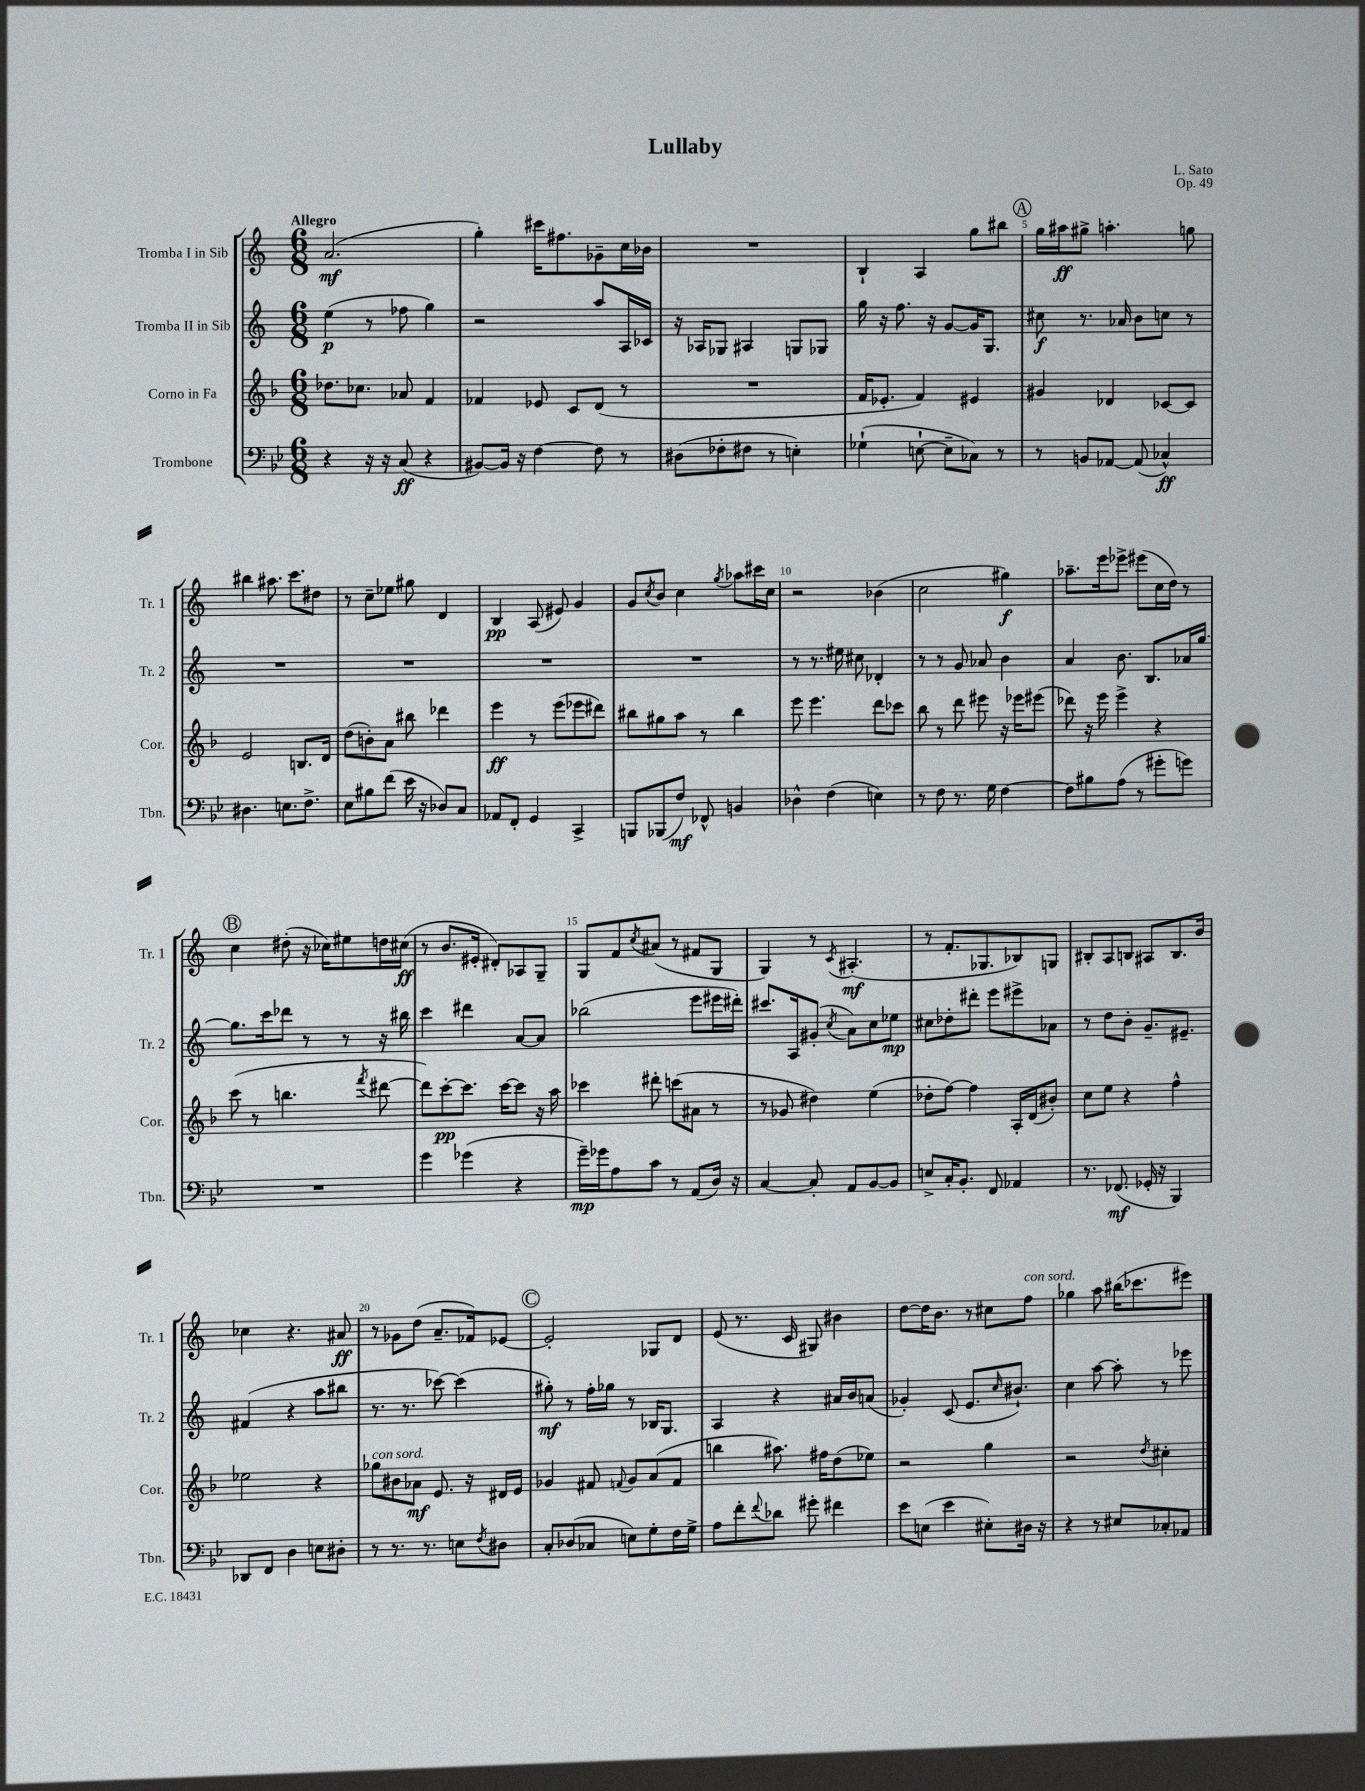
\header { title = "Lullaby" composer = "L. Sato" opus = "Op. 49" }
<<
\new StaffGroup <<
\new Staff = "s0" \with { instrumentName = "Tromba I in Sib" shortInstrumentName = "Tr. 1" } {
    \clef treble \key c \major \numericTimeSignature \time 6/8 \tempo "Allegro"
    a'2.\mf( |
    g''4-.) cis'''16 fis''8. ges'8-- c''16 bes'16 |
    R2. |
    b4-! a4 g''8 bis''8 |
    \mark \markup { \circle "A" } g''16 ais''16\ff gis''8-> a''4.-. g''8 |
    bis''4 ais''8. c'''8. dis''8 |
    r8 c''8-- ees''8 gis''8 d'4 |
    b4\pp a8( eis'8) g'4 |
    g'8 \acciaccatura { c''8 } b'8 c''4 \acciaccatura { g''8 } aes''8 cis'''16 c''16 |
    r2 bes'4( |
    c''2 gis''4\f) |
    aes''8.-- e'''16 ees'''8-> eis'''8( c''16 d''16) r8 |
    \mark \markup { \circle "B" } c''4 dis''8-.( r16 ces''16) eis''8 d''16 cis''16\ff( |
    r8 b'8. eis'16-. dis'8-.) aes8 g8-- |
    g8 f'8 \acciaccatura { c''8 } ais'8( r8 fis'8 g8 |
    g4) r8 \acciaccatura { c'8 } ais4.-.\mf( |
    r8 f'8.-. ges8. bes8) g8 |
    bis8-. a8 b8 ais8 b8. b'16 |
    ces''4 r4. ais'8\ff |
    r8 ges'8 d''8( a'8.-- fes'16) ees'8~ |
    \mark \markup { \circle "C" } ees'2-. ges8 d'8 |
    e'8( r8. c'16 gis8) bis'4 |
    d''8~ d''16 b'8. r8 cis''8 f''8^\markup { \italic "con sord." } |
    ges''4 a''8 bis''16( ces'''8. eis'''8) \bar "|." |
}
\new Staff = "s1" \with { instrumentName = "Tromba II in Sib" shortInstrumentName = "Tr. 2" } {
    \clef treble \key c \major \numericTimeSignature \time 6/8
    e''4\p( r8 fes''8 g''4) |
    r2 a''8 a16 ces'16 |
    r16 aes16 ges8 ais4 g8 ges8 |
    g''16 r16 f''8. r16 g'8~ g'16 g8. |
    \mark \markup { \circle "A" } cis''8\f r8. aes'16 b'8 c''8 r8 |
    R2. |
    R2. |
    R2. |
    R2. |
    r8 r8. eis''16 cis''8 des'4-. |
    r8 r8 g'8 aes'8 b'4 |
    a'4 b'8. b8. aes'16 g''16~ |
    \mark \markup { \circle "B" } g''8. c'''16 des'''8 r8 r8 r16 bis''16 |
    c'''4 dis'''4 a'8~ a'8 |
    bes''2( e'''8 eis'''16 dis'''16-.) |
    cis'''8. a16 gis'8-.( \acciaccatura { c''8 } a'8) c''8 ees''8\mp |
    cis''8 des''8-. dis'''8-. e'''8 eis'''8-> aes'8 |
    r8 d''8 b'8-. g'8.-- eis'8.-- |
    fis'4( r4 a''8 bis''8 |
    r8. r8. ces'''8~) ces'''4( |
    \mark \markup { \circle "C" } gis''8-.\mf) r8 f''16-. ges''16 r8 bes16 g8. |
    a4 r4 ais'16 b'16 a'8( |
    ges'4-.) c'8( e'8. \grace { c''16 } bis'8.-!) |
    c''4 a''8~ a''8-. r8 ees'''8 \bar "|." |
}
\new Staff = "s2" \with { instrumentName = "Corno in Fa" shortInstrumentName = "Cor." } {
    \clef treble \key f \major \numericTimeSignature \time 6/8
    des''8. ces''8. aes'8 f'4 |
    fes'4 ees'8 c'8 d'8( r8 |
    R2. |
    f'16 ees'8.-. f'4) eis'4 |
    \mark \markup { \circle "A" } gis'4 des'4 ces'8~ ces'8 |
    e'2 b8. d'16 |
    d''8( b'8-.) a'8 bis''8 des'''4 |
    e'''4\ff r8 e'''8( ees'''8 dis'''8) |
    bis''8 gis''8 a''8 r8 bis''4 |
    e'''8 e'''4. d'''8 ces'''8 |
    bes''8 r8 d'''8 eis'''8 r16 ees'''16 eis'''8( |
    des'''8) r16 e'''16 e'''4-> r4 |
    \mark \markup { \circle "B" } c'''8( r8 b''4. \acciaccatura { f'''8 } dis'''8~ |
    dis'''8) c'''8~-.\pp c'''8. c'''16~ c'''8 r16 a''16 |
    ces'''4 dis'''8-. c'''8( ais'8 r8 |
    r8 ges'8 dis''4) e''4( |
    des''8-. f''8~) f''4 a16-. d'16( bis'8-.) |
    c''8 e''8 r4 f''4-^ |
    ees''2 r4 |
    ges''8^\markup { \italic "con sord." } bis'8 aes'8\mf e'8. r16 dis'16 e'16 |
    \mark \markup { \circle "C" } ges'4 fis'8 \appoggiatura { f'8 } ges'8 a'8( f'8 |
    b''4 ais''8.) fis''16 d''8( ees''8) |
    r2 g''4 |
    r2 \acciaccatura { d''8 } cis''4-. \bar "|." |
}
\new Staff = "s3" \with { instrumentName = "Trombone" shortInstrumentName = "Tbn." } {
    \clef bass \key bes \major \numericTimeSignature \time 6/8
    r4 r16 r16 c8\ff( r4 |
    bis,8~) bis,16 r16 f4~ f8 r8 |
    dis8( fes8-. fis8 r8 e4-.) |
    ges4-!( e8~-! e8-- ces8) r8 |
    \mark \markup { \circle "A" } r8 b,8 aes,8~ aes,8( ces4-^\ff) |
    dis4. e8. f8.-> |
    ees8 bis8 f'8( ees'16 r16 des8) c8 |
    aes,8 f,8-. g,4 c,4-> |
    b,,8 bes,,8( f8\mf) fes,8-^ b,4 |
    des4-^ f4( e4) |
    r8 f8 r8. g16 f4~ |
    f8 bis8 a8( r8 gis'8-. g'8) |
    \mark \markup { \circle "B" } R2. |
    g'4 ges'4( r4 |
    g'16--\mp) ges'16 a8 c'8 r8 a,8( d16) r16 |
    c4~ c8-. a,8 bes,8~ bes,8 |
    e8-> c16-. bes,8.-. f,8 aes,4 |
    r8. fes,8.\mf( ges,16-. r16 bes,,4) |
    des,8 f,8 d4 e8 dis8-. |
    r8 r8. r8. e8 \acciaccatura { f8 } dis8 |
    \mark \markup { \circle "C" } c8-. des8( ces8 e8) g8-. f16 g16-> |
    a8 f'8-. \appoggiatura { f'8 } des'8 gis'8-. fis'4 |
    ees'8 e8( ees'4 eis8-.) dis16 r16 |
    r4 r8 eis8 ces8-. aes,8 \bar "|." |
}
>>
>>
\layout { \context { \Score \override BarNumber.break-visibility = ##(#f #t #t) barNumberVisibility = #(every-nth-bar-number-visible 5) } }
